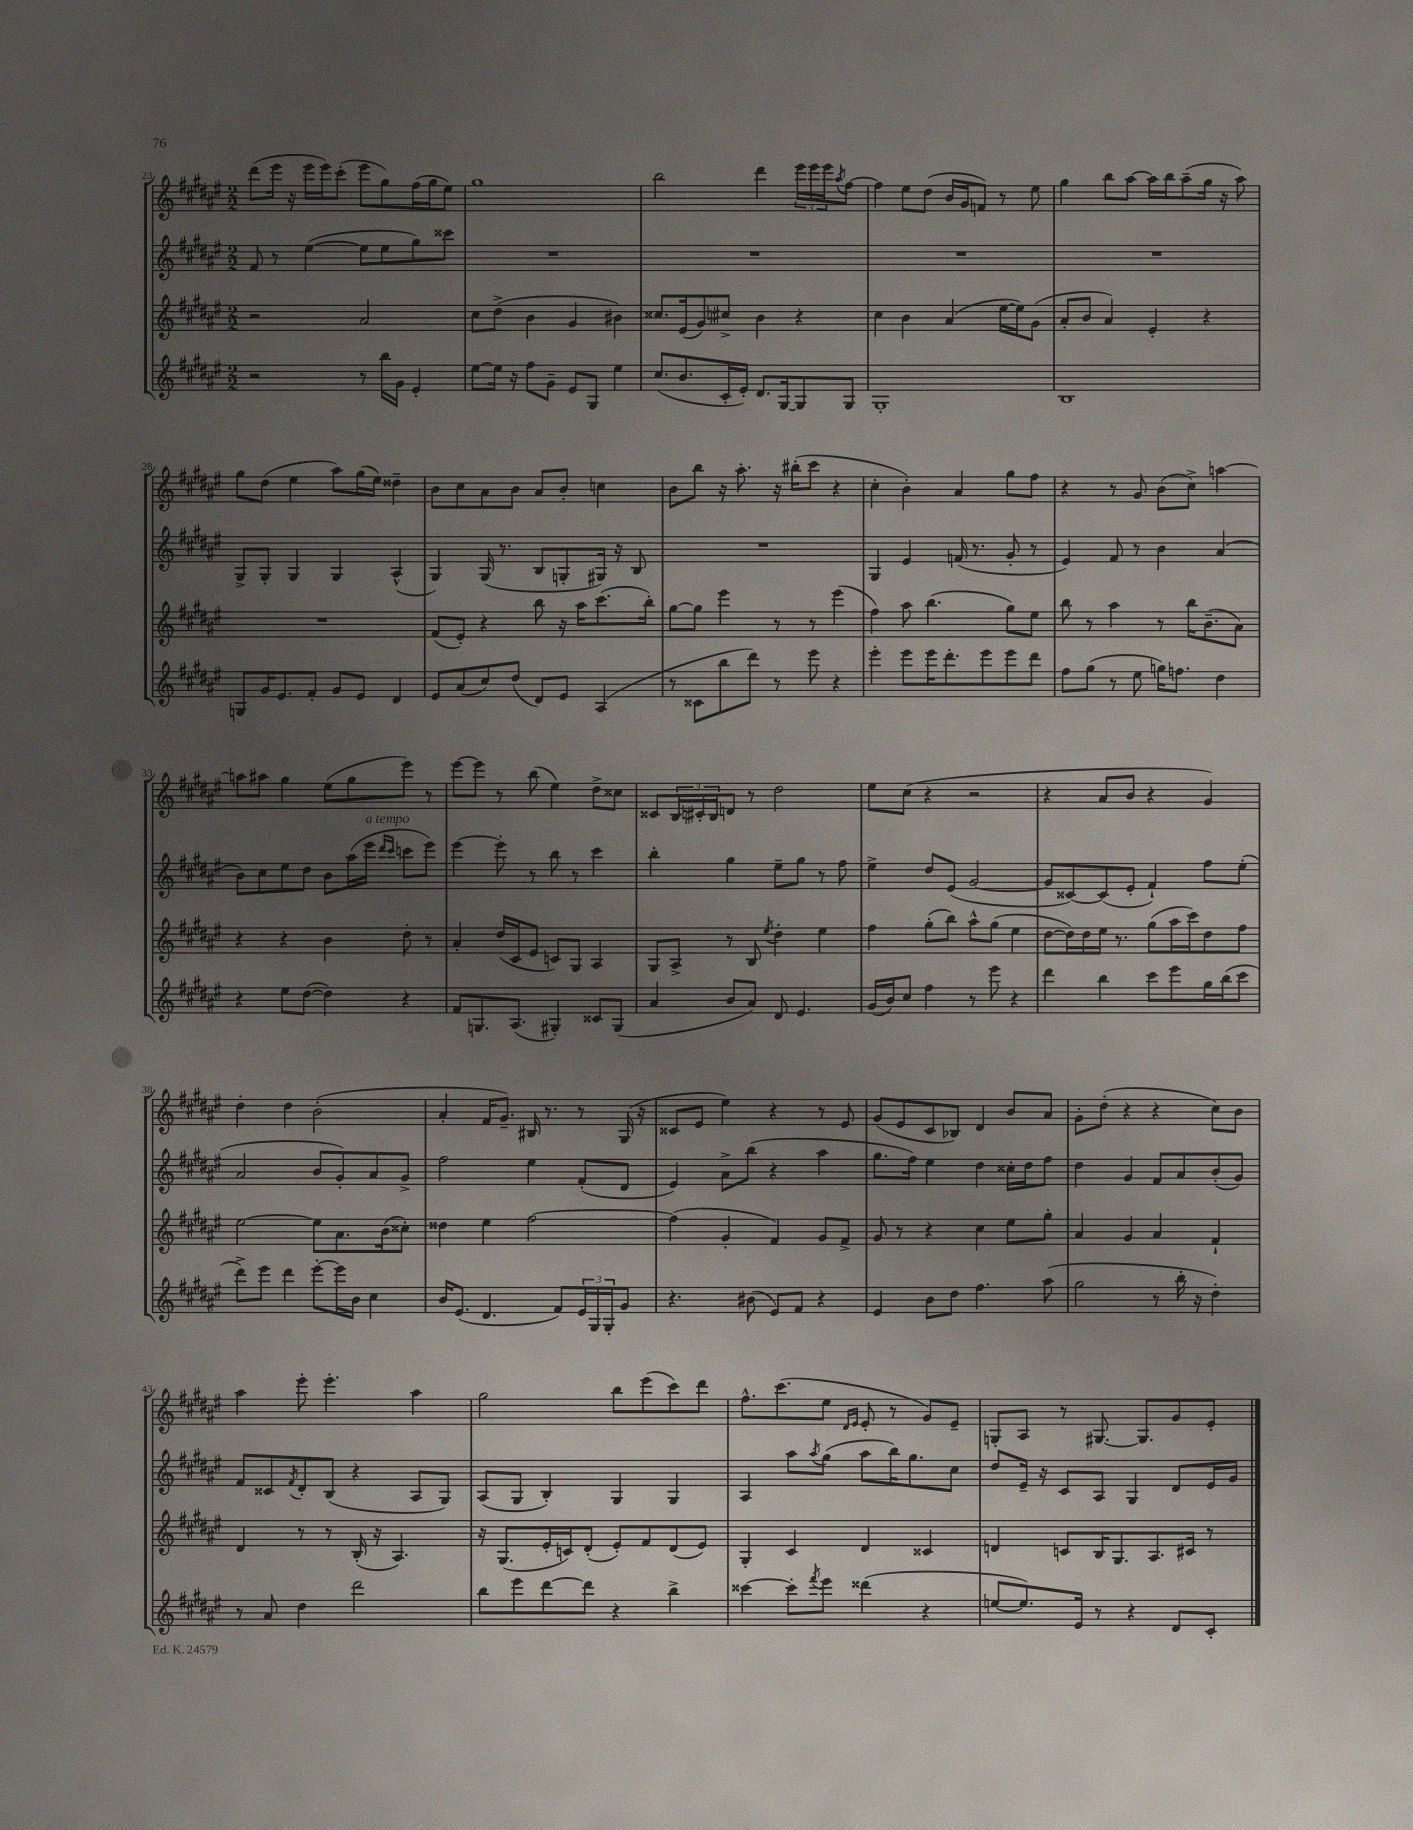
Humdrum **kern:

**kern	**kern	**kern	**kern
*staff4	*staff3	*staff2	*staff1
*clefG2	*clefG2	*clefG2	*clefG2
*k[f#c#g#d#a#e#]	*k[f#c#g#d#a#e#]	*k[f#c#g#d#a#e#]	*k[f#c#g#d#a#e#]
*M2/2	*M2/2	*M2/2	*M2/2
2r	2r	8f#	(8ddd#
.	.	8r	16eee#
.	.	.	16r
.	.	([4ee#	16eee#
.	.	.	16eee#)
.	.	.	(8ccc#'
8r	2a#	8ee#]	8eee#
16bb	.	8ee#	8gg#)
16g#	.	.	.
4e#'	.	8gg#)	(16ff#
.	.	.	16gg#
.	.	8ccc##	8ee#)
=	=	=	=
[8ee#	8cc#	1r	1gg#
16ee#]	(8dd#^	.	.
16r	.	.	.
8ff#	4b	.	.
8g#~	.	.	.
8e#	4g#	.	.
8G#	.	.	.
4ee#	4b#)	.	.
=	=	=	=
(8.cc#	8.cc##	1r	2bb
8.b	(16e#	.	.
.	8g#)	.	.
16c#'	8cc#^	.	.
16e#')	.	.	.
8.d#	4b	.	4ddd#
[16G#	.	.	.
8G#]	4r	.	24eee#
.	.	.	24eee#
.	.	.	24eee#
.	.	.	8qaa#
8G#	.	.	[8ff#
=	=	=	=
1G#'	4cc#	1r	4ff#]
.	4b	.	8ee#
.	.	.	(8dd#
.	(4a#	.	16b
.	.	.	16g#
.	.	.	8f)
.	[16ee#	.	8r
.	16ee#])	.	.
.	(8g#	.	8ee#
=	=	=	=
1B	8a#'	1r	4gg#
.	8b	.	.
.	4a#)	.	8bb
.	.	.	[8aa#
.	4e#'	.	16aa#]
.	.	.	16bb
.	.	.	(8aa#~
.	4r	.	16gg#
.	.	.	16r
.	.	.	8aa#)
=	=	=	=
8G	1r	8G#^	8gg#
16g#	.	8G#'	(8dd#
8.e#	.	.	.
.	.	4G#	4ee#
8f#'	.	.	.
8g#	.	4G#	8aa#)
8e#	.	.	(16gg#
.	.	.	16ee#)
4d#	.	(4A#^^	4dd##~
=	=	=	=
8e#	(8f#	4G#)	8b
(8a#	8e#')	.	8cc#
8cc#)	4r	(16G#	8a#
.	.	8.r	.
(8dd#	.	.	8b
8d#)	8bb	8B	8a#
8e#	16r	8G'	8b'
.	16aa#	.	.
(4A#	(8.ccc#	16G#)	4cc
.	.	16r	.
.	.	8B	.
.	16bb')	.	.
=	=	=	=
8r	[8gg#	1r	8b
8c##	8gg#]	.	8bb
8bb	4eee#	.	16r
.	.	.	8.aa#'
8ddd#)	.	.	.
8r	8r	.	16r
.	.	.	(16bb#'
8eee#	8r	.	8ccc#
4r	(4eee#	.	4r
=	=	=	=
4eee#'	4ff#)	4G#	4cc#'
8eee#	8aa#	4e#	4b')
16eee#	(4.bb	.	.
8.ddd#'	.	.	.
.	.	(16f	4a#
.	.	8.r	.
8eee#	.	.	.
8eee#	8gg#)	8g#'	8gg#
8ddd#	8ee#	8r	8ff#
=	=	=	=
8ff#	8bb	4e#)	4r
(8gg#	8r	.	.
8r	4aa#	8f#	8r
8ee#	.	8r	8g#
16gg)	8r	4b	(8b
8.ff	.	.	.
.	16bb	.	8cc#^)
.	(8.b~	.	.
4dd#	.	(4a#	[4aa
.	8a#)	.	.
=	=	=	=
4r	4r	8b)	8aa]
.	.	8cc#	8aa#
8ee#	4r	8ee#	4gg#
([8dd#	.	8dd#	.
4dd#])	4b	8b	(8ee#
.	.	(16aa#	8gg#
.	.	16eee#	.
.	.	16qqddd#	.
.	.	16qqccc#	.
4r	8dd#'	8ccc	8eee#)
.	8r	8eee#)	8r
=	=	=	=
8f#	4a#'	[4eee#	[8eee#
8.G	.	.	8eee#]
.	(16dd#	8eee#']	8r
(8.A#	16c#	.	.
.	8e#	8r	(8bb
4G#')	8c)	8bb	4ee#)
.	8G#	8r	.
8c##	4A#	4ccc#	8dd#^
(8G#	.	.	8cc##
=	=	=	=
4a#	8G#	4bb'	8c##
.	8A#^	.	24B
.	.	.	24c#'
.	.	.	24B
8b	8r	4gg#	8d
8a#)	8B	.	8r
.	8qee#	.	.
8d#	4dd#'	8ee#~	2dd#
4.e#	.	8gg#	.
.	4ee#	8r	.
.	.	8ff#	.
=	=	=	=
(16g#	4ff#	4ee#^	8ee#
16b)	.	.	.
8cc#	.	.	(8cc#
4ff#	(8gg#'	8dd#	4r
.	8bb)	(8e#	.
8r	8aa#^^	[2g#	2r
8eee#	(8gg#	.	.
4r	4ee#	.	.
=	=	=	=
4ddd#	[8dd#	8g#]	4r
.	16dd#])	[8c##)	.
.	16dd#	.	.
4bb	16ee#	(8c##]	8a#
.	8.r	.	.
.	.	8e#'	8b
8ccc#	(8gg#	4f#`)	4r
8eee#	16aa#	.	.
.	16ccc#)	.	.
16gg#	8dd#	8ff#	4g#)
(16bb	.	.	.
8ccc#	8ff#	(8ee#'	.
=	=	=	=
8ddd#^)	[2ee#	2a#	4dd#'
8eee#	.	.	.
4ddd#	.	.	4dd#
[8eee#'	8ee#]	8b	(2b'
16eee#]	8.a#	8g#')	.
16b	.	.	.
4cc#	.	8a#	.
.	(16b	.	.
.	8cc##')	8g#^	.
=	=	=	=
16b	4dd##	2ff#	4a#'
(8.e#	.	.	.
4.d#	4ee#	.	16f#
.	.	.	8.g#~)
.	[2ff#	4ee#	16B#
.	.	.	8.r
8f#)	.	.	.
24e#	.	(8f#'	8r
24G#	.	.	.
24G#'	.	.	.
8g#	.	8d#	(16G#
.	.	.	16r
=	=	=	=
4.r	(4ff#]	4e#)	8c##
.	.	.	8e#
.	4g#'	8a#^	4ee#)
(8b#	.	(8bb	.
8e#)	4f#)	4r	4r
8f#	.	.	.
4r	8g#	4aa#	8r
.	8f#^	.	8e#
=	=	=	=
4e#	8g#	8.gg#	(8g#
.	8r	.	8e#
.	.	16ff#)	.
8b	4r	4ee#	8c#
8dd#	.	.	8B-)
4.ff#	4cc#	4dd#	4d#
.	8ee#	16cc##'	8b
.	.	16dd#	.
(8aa#	8gg#'	8ff#	8a#
=	=	=	=
2gg#	4a#	4dd#	8g#'
.	.	.	(8dd#'
.	4g#	4g#	4r
8r	4a#	8f#	4r
16bb'	.	8a#	.
16r	.	.	.
4dd#')	4f#`	(8b'	8cc#)
.	.	8g#)	8b
=	=	=	=
8r	4d#	8f#	4aa#
8a#	.	8c##	.
.	.	8qf#	.
4dd#	8r	8d#'	8eee#'
.	8r	(8B	4.eee#'
2ddd#	(16B'	4r	.
.	16r	.	.
.	4.A#)	.	.
.	.	8A#	4aa#
.	.	8G#)	.
=	=	=	=
8bb	16r	(8A#	2gg#
.	(8.G#	.	.
8eee#	.	8G#	.
[8ddd#	16e#'	4B')	.
.	16c)	.	.
8ddd#]	(8d#'	.	.
4r	8e#')	4G#	8bb
.	8f#	.	(8eee#
4bb^	(8d#	4G#	8ccc#)
.	8e#)	.	8ddd#
=	=	=	=
[4ccc##	4G#'	4A#	8.ff#^^
.	.	.	(8.ccc#
8ccc##']	4c#	8aa#	.
8qfff#	.	8qaa#	.
8eee#	.	(8gg#	8ee#
.	.	.	16qqd#
.	.	.	16qqe#
(4ddd##	4d#	8aa#	8e#'
.	.	16bb)	8r
.	.	8.gg#	.
4r	4c##	.	8g#)
.	.	8cc#	8e#~
=	=	=	=
[8ee	4d	8dd#	8G'
8.ee])	.	16e#~	8A#
.	.	16r	.
.	8c	8c#	8r
16e#	.	.	.
8r	16B	8A#	[8.G#
.	8.G#	.	.
4r	.	4G#	.
.	.	.	8.G#]
.	8.A#	.	.
8d#	.	8d#	8g#
.	16c#	.	.
8c#'	8r	16e#	8e#'
.	.	16g#	.
==	==	==	==
*-	*-	*-	*-
